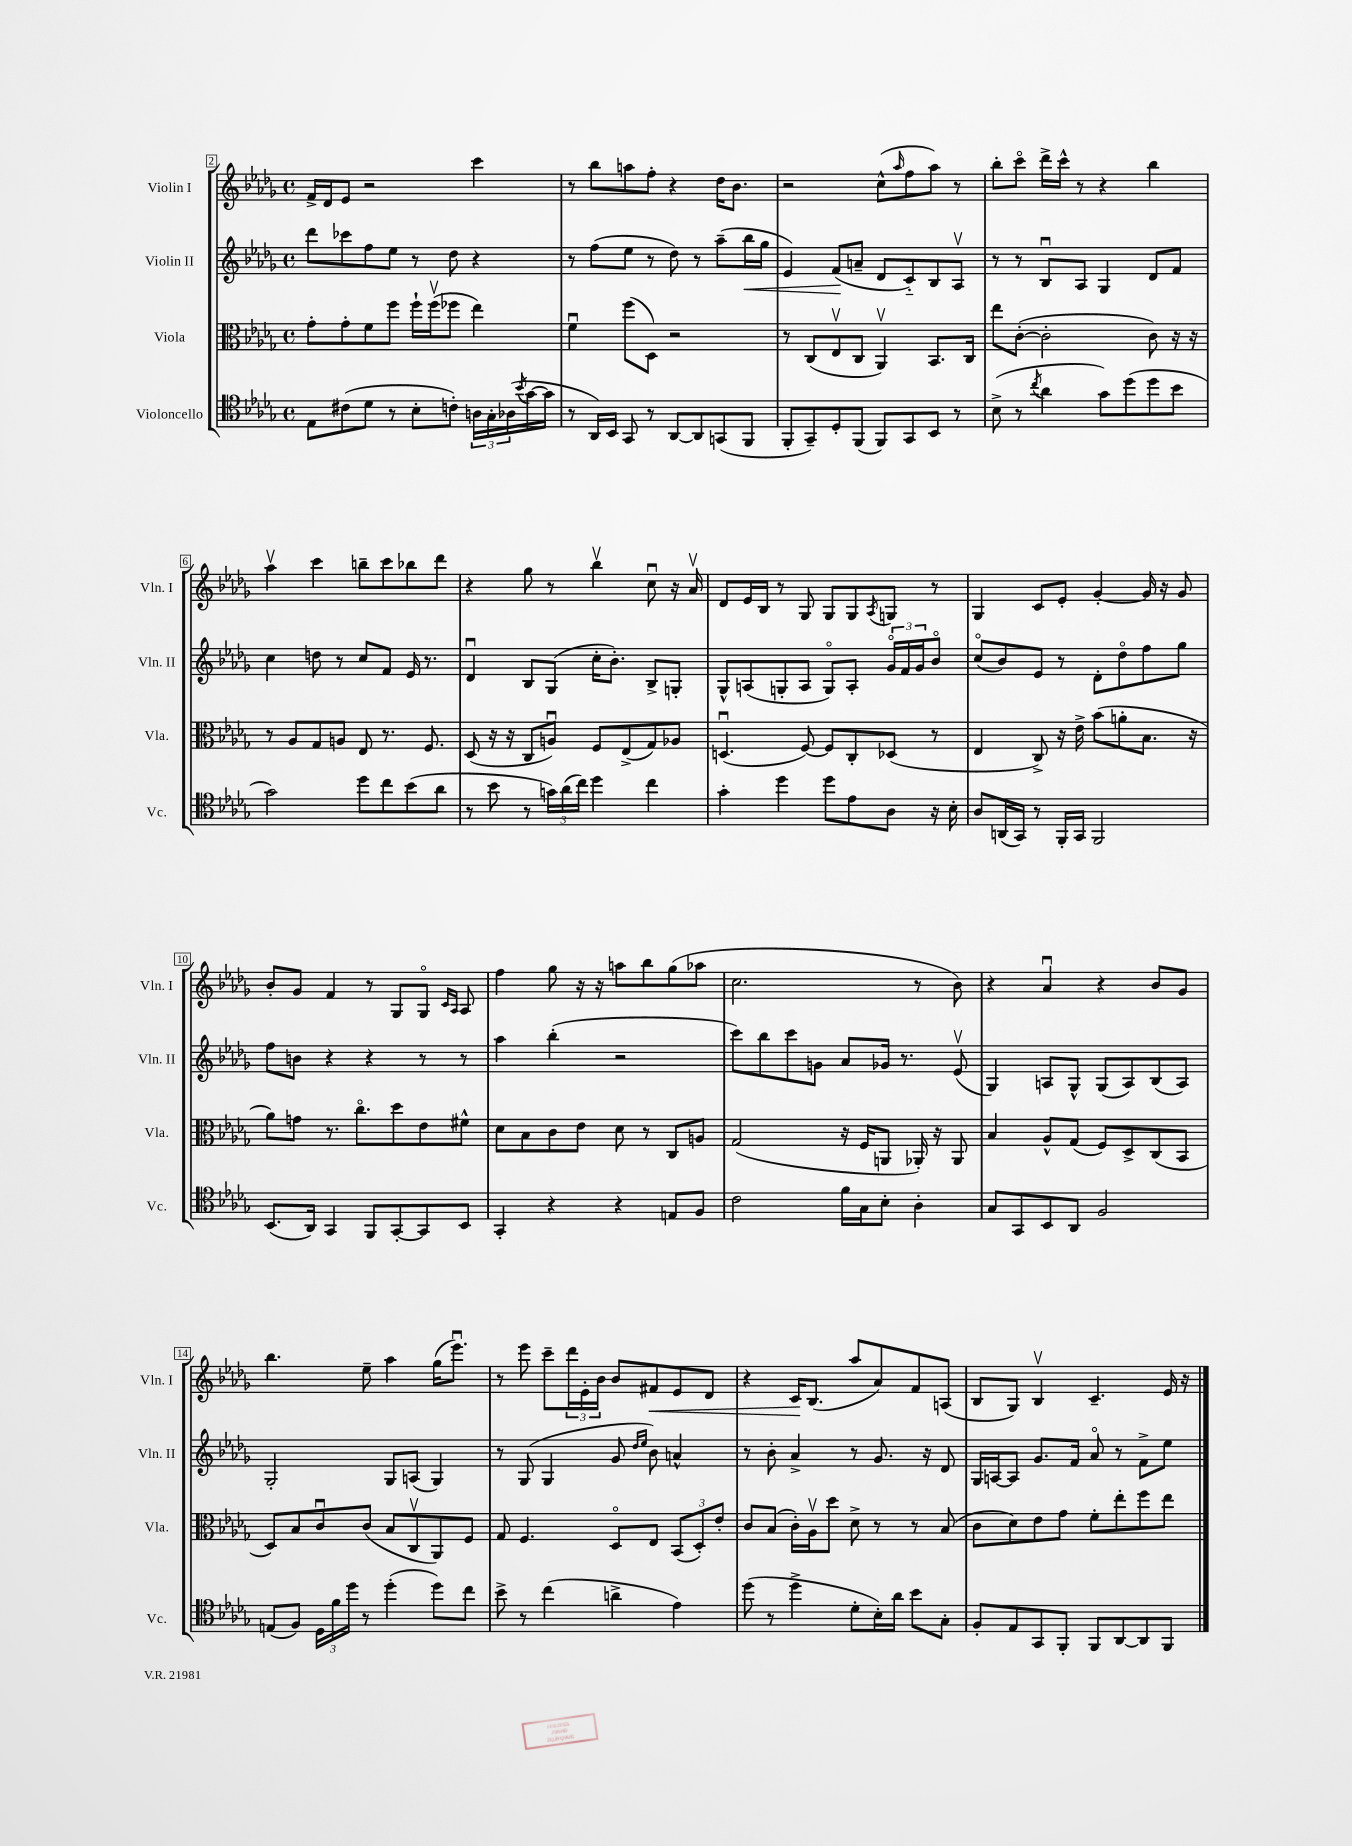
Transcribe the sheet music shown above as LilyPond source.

<<
\new StaffGroup <<
\new Staff = "s0" \with { instrumentName = "Violin I" shortInstrumentName = "Vln. I" } {
    \clef treble \key des \major \defaultTimeSignature \time 4/4
    f'16-> des'16 ees'8 r2 c'''4 |
    r8 bes''8 a''8 f''8-. r4 des''16 bes'8. |
    r2 c''8-^( \grace { aes''16 } f''8 aes''8) r8 |
    bes''8-. c'''8\flageolet des'''16-> c'''16-^ r8 r4 bes''4 |
    aes''4\upbow c'''4 b''8-- c'''8 bes''8 des'''8 |
    r4 ges''8 r8 bes''4\upbow c''8\downbow r16 aes'16\upbow |
    des'8 ees'16 bes16 r8 ges8 ges8 ges8 \acciaccatura { aes8 } g8 r8 |
    ges4 c'8 ees'8-. ges'4~-. ges'16 r16 ges'8 |
    bes'8-. ges'8 f'4 r8 ges8 ges8\flageolet \grace { c'16 aes16 } aes8 |
    f''4 ges''8 r16 r16 a''8 bes''8 ges''8( aes''8 |
    c''2. r8 bes'8) |
    r4 aes'4\downbow r4 bes'8 ges'8 |
    bes''4. ees''8-- aes''4 ges''16( ees'''8.\downbow) |
    r8 ees'''8 c'''8-- \tuplet 3/2 { des'''16 ees'16-. bes'16 } bes'8 fis'8\< ees'8 des'8 |
    r4 c'16\! bes8.( aes''8 aes'8) f'8 a8( |
    bes8 ges8) bes4\upbow c'4.-- ees'16 r16 \bar "|." |
}
\new Staff = "s1" \with { instrumentName = "Violin II" shortInstrumentName = "Vln. II" } {
    \clef treble \key des \major \defaultTimeSignature \time 4/4
    des'''8 ces'''8 f''8 ees''8 r8 des''8 r4 |
    r8 f''8( ees''8 r8 des''8) r8 aes''8--( bes''16\< ges''16 |
    ees'4) f'8\!( a'8-- des'8 c'8-_) bes8 aes8\upbow |
    r8 r8 bes8\downbow aes8 ges4 des'8 f'8 |
    c''4 d''8 r8 c''8 f'8 ees'16 r8. |
    des'4\downbow bes8 ges8( c''16-. bes'8.-.) bes8-> g8-. |
    ges8-^ a8( g8-. a8 g8\flageolet) a8-. \tuplet 3/2 { ges'16\flageolet f'16 ges'16 } bes'8\flageolet |
    c''8\flageolet( bes'8) ees'8 r8 des'8-. des''8\flageolet f''8 ges''8 |
    f''8 b'8 r4 r4 r8 r8 |
    aes''4 bes''4-.( r2 |
    c'''8) bes''8 c'''8 g'8 aes'8 ges'16 r8. ees'8\upbow( |
    ges4) a8 ges8-^ ges8( a8) bes8( a8) |
    ges2-. ges8 a8( ges4) |
    r8 ges8( ges4 ges'8 \grace { des''16 ees''16 } bes'8) a'4-^ |
    r8 bes'8-. aes'4-> r8 ges'8. r16 des'8 |
    ges16 a16~ a8 ges'8. f'16 aes'8\flageolet r8 f'8-> ees''8 \bar "|." |
}
\new Staff = "s2" \with { instrumentName = "Viola" shortInstrumentName = "Vla." } {
    \clef alto \key des \major \defaultTimeSignature \time 4/4
    ges'8-. ges'8-. f'8 f''8 f''16-! f''16\upbow( fes''8 ees''4) |
    f'4\downbow f''8( des8) r2 |
    r8 c8( ees8\upbow c8 aes,4\upbow) bes,8. c16 |
    ees''8 c'8~-.( c'2-. c'8) r16 r16 |
    r8 aes8 ges8 a8 ees8 r8. f8. |
    des8( r16 r16 c8 a8\downbow) f8 ees8->( ges8) aes8 |
    d4.\downbow( f8~) f8 c8-. des8( r8 |
    ees4 c8->) r16 ees'16-> bes'8( a'8-. bes8. r16 |
    aes'8) g'8 r8. c''8.\flageolet des''8 ees'8 fis'8-^ |
    des'8 bes8 c'8 ees'8 des'8 r8 c8 a8 |
    ges2( r16 f16 a,8 aes,16-.) r16 aes,8 |
    bes4 aes8-^ ges8( f8) des8-> c8( bes,8 |
    des8) bes8 c'8\downbow c'8( bes8 c8\upbow aes,8) f8 |
    ges8 f4. des8\flageolet ees8 \tuplet 3/2 { bes,8( des8-.) ees'8-. } |
    c'8 bes8( c'16-.) aes16\upbow des''8 des'8-> r8 r8 bes8( |
    c'8 des'8) ees'8 ges'8 f'8-. ees''8-. f''8 ees''8 \bar "|." |
}
\new Staff = "s3" \with { instrumentName = "Violoncello" shortInstrumentName = "Vc." } {
    \clef tenor \key des \major \defaultTimeSignature \time 4/4
    ees8 cis'8( des'8 r8 bes8-. c'8-.) \tuplet 3/2 { a16 ges16-. aes16( } \acciaccatura { bes'8 } ges'16~ ges'16 |
    r8 aes,16) bes,16 ges,8 r8 aes,8~ aes,8 g,8( f,8 |
    f,8-. ges,8--) des8-. f,8( f,8) ges,8 bes,8 r8 |
    bes8->( r8 \acciaccatura { c''8 } aes'4 ges'8) des''8( des''8 bes'8 |
    ges'2) des''8 c''8 bes'8( aes'8 |
    r8 bes'8 r8 \tuplet 3/2 { g'16) aes'16( c''16) } des''4 c''4 |
    ges'4-. des''4 des''8 ees'8 aes8 r16 bes16-. |
    aes8 a,16( ges,16) r8 f,16-. ges,16 f,2 |
    bes,8.( aes,16) ges,4 f,8 ges,8~-. ges,8 bes,8 |
    ges,4-. r4 r4 e8 f8 |
    c'2 f'16 ges16 bes8-. aes4-. |
    ges8 ges,8 bes,8 aes,8 f2 |
    e8( f8) \tuplet 3/2 { des16 f'16 des''16 } r8 des''4-.( des''8) c''8 |
    bes'8-> r8 c''4( a'4-> ees'4) |
    des''8( r8 des''4-> des'8-. bes16-.) aes'16 bes'8 ges8-. |
    f8-. ees8 ges,8 f,8-. f,8 aes,8~ aes,8 f,8 \bar "|." |
}
>>
>>
\layout { \context { \Score currentBarNumber = #2 \override BarNumber.stencil = #(make-stencil-boxer 0.1 0.3 ly:text-interface::print) } }
